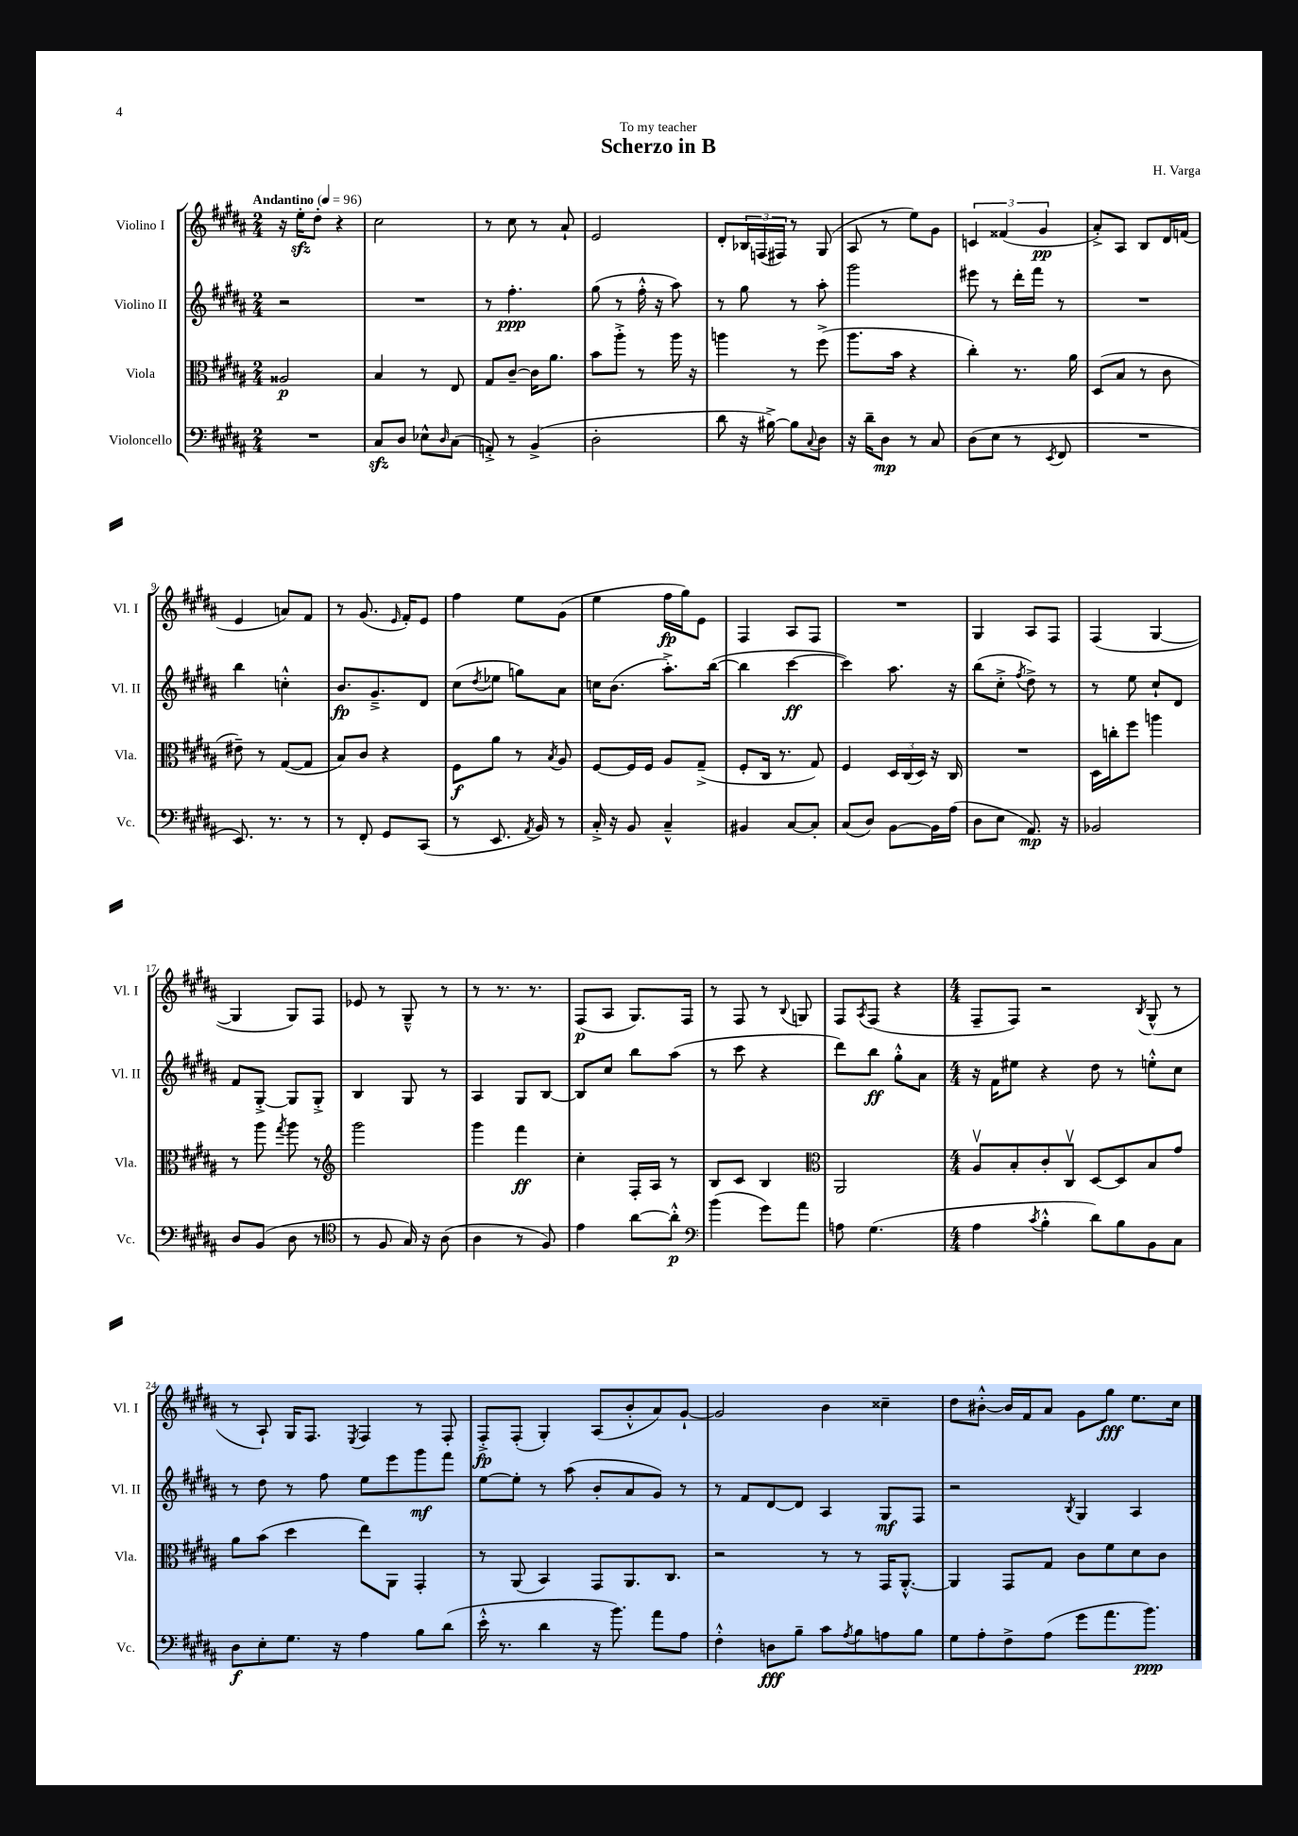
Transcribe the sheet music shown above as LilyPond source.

\header { title = "Scherzo in B" composer = "H. Varga" dedication = "To my teacher" }
<<
\new StaffGroup <<
\new Staff = "s0" \with { instrumentName = "Violino I" shortInstrumentName = "Vl. I" } {
    \clef treble \key b \major \numericTimeSignature \time 2/4 \tempo "Andantino" 4 = 96
    r16 e''16-.\sfz dis''8-. r4 |
    cis''2 |
    r8 cis''8 r8 ais'8-! |
    e'2 |
    dis'8-. \tuplet 3/2 { bes16 f16( fis16) } r8 gis8( |
    ais8 r8 e''8) gis'8 |
    \tuplet 3/2 { c'4 fisis'4( gis'4\pp } |
    ais'8-.->) ais8 b8 dis'16 f'16( |
    e'4 a'8) fis'8 |
    r8 gis'8.( \grace { e'16 } fis'16-.) e'8 |
    fis''4 e''8 gis'8( |
    e''4 fis''16\fp gis''16) e'8 |
    fis4 ais8 fis8 |
    R2 |
    gis4 ais8 fis8 |
    fis4( gis4~ |
    gis4 gis8) fis8 |
    ees'8 r8 gis8---^ r8 |
    r8 r8. r8. |
    fis8\p( ais8 gis8.) fis16 |
    r8 fis8 r8 \appoggiatura { b8 } g8 |
    fis8 \acciaccatura { ais8 } fis8( r4 |
    \numericTimeSignature \time 4/4 fis8-- fis8) r2 \acciaccatura { b8 } gis8-^( r8 |
    r8 ais8-!) gis16 fis8. \acciaccatura { e8 } fis4 r8 fis8-. |
    fis8-.->\fp fis8-.( gis4-.) ais8( b'8-.-^ ais'8) gis'8~-! |
    gis'2 b'4 cisis''4-- |
    dis''8 bis'8~-.-^ bis'16 fis'16 ais'8 gis'8 gis''8\fff e''8. cis''16 \bar "|." |
}
\new Staff = "s1" \with { instrumentName = "Violino II" shortInstrumentName = "Vl. II" } {
    \clef treble \key b \major \numericTimeSignature \time 2/4
    r2 |
    R2 |
    r8 fis''4.-.\ppp |
    gis''8( r8 fis''16-.-^ r16 ais''8) |
    r8 gis''8 r8 ais''8-. |
    gis'''2 |
    eis'''8 r8 dis'''16-. fis'''16 r8 |
    R2 |
    b''4 c''4-.-^ |
    b'8.\fp gis'8.---> dis'8 |
    cis''8( \acciaccatura { dis''8 } ees''8 g''8) ais'8 |
    c''16 b'8.( ais''8.-.->) b''16~( |
    b''4 cis'''4~\ff |
    cis'''4) ais''8. r16 |
    b''8( cis''8-.-> \acciaccatura { fis''8 } dis''8->) r8 |
    r8 e''8 cis''8-! dis'8 |
    fis'8 gis8~-.-> gis8 gis8-.-> |
    b4 gis8 r8 |
    ais4 gis8 b8~ |
    b8 cis''8 b''8 ais''8( |
    r8 cis'''8 r4 |
    dis'''8) b''8\ff gis''8-.-^ ais'8 |
    \numericTimeSignature \time 4/4 r16 fis'16 eis''8 r4 dis''8 r8 e''8-.-^ cis''8 |
    r8 dis''8 r8 fis''8 e''8 e'''8 gis'''8\mf fis'''8 |
    e''8~ e''8-. r8 ais''8( b'8-. ais'8 gis'8) r8 |
    r8 fis'8 dis'8~ dis'8 ais4 gis8\mf fis8 |
    r2 \acciaccatura { b8 } gis4 ais4 \bar "|." |
}
\new Staff = "s2" \with { instrumentName = "Viola" shortInstrumentName = "Vla." } {
    \clef alto \key b \major \numericTimeSignature \time 2/4
    aisis2\p |
    b4 r8 e8 |
    gis8 cis'8~-- cis'16 ais'8. |
    b'8 ais''8-.-> r8 ais''16 r16 |
    a''4 r8 fis''8->( |
    ais''8. b'16 r4 |
    cis''4-.) r8. ais'16 |
    dis8( b8 r8 cis'8 |
    eis'8--) r8 gis8~( gis8 |
    b8) cis'8 r4 |
    fis8\f ais'8 r8 \acciaccatura { b8 } ais8 |
    fis8~ fis16 fis16 ais8 gis8--->( |
    fis8-. cis16 r8. gis8) |
    fis4 \tuplet 3/2 { dis16 cis16( dis16) } r16 cis16 |
    R2 |
    dis16 c''16-. fis''8 a''4 |
    r8 ais''8 \acciaccatura { gis''8 } ais''8 r8 |
    \clef treble gis'''2 |
    gis'''4 fis'''4\ff |
    cis''4-. fis16-. ais16 r8 |
    b8 cis'8 b4 |
    \clef alto ais,2 |
    \numericTimeSignature \time 4/4 ais8\upbow b8-. cis'8-. cis8\upbow dis8~ dis8 b8 gis'8 |
    ais'8 b'8( dis''4 e''8) ais,8 gis,4-. |
    r8 ais,8( b,4) gis,8 ais,8. cis8. |
    r2 r8 r8 gis,16 ais,8.~-.-^ |
    ais,4 gis,8 gis8 cis'8 fis'8 dis'8 cis'8 \bar "|." |
}
\new Staff = "s3" \with { instrumentName = "Violoncello" shortInstrumentName = "Vc." } {
    \clef bass \key b \major \numericTimeSignature \time 2/4
    R2 |
    cis8\sfz dis8 ees8-^ \grace { dis16 } cis8( |
    a,8-.->) r8 b,4->( |
    dis2-. |
    dis'8 r16 bis16~->) bis8 \appoggiatura { cis8 } dis8 |
    r16 dis'16-- dis8\mp r8 cis8 |
    dis8( e8 r8 \acciaccatura { e,8 } fis,8 |
    R2 |
    e,8.) r8. r8 |
    r8 fis,8-. gis,8 cis,8( |
    r8 e,8. \acciaccatura { ais,8 } b,16) r8 |
    cis16-.-> r16 b,8 cis4---^ |
    bis,4 cis8~ cis8-. |
    cis8( dis8) b,8~ b,16 ais16( |
    dis8 e8 ais,8.\mp) r16 |
    bes,2 |
    dis8 b,8( dis8 r8 |
    \clef tenor r8 fis8 gis16) r16 ais8( |
    ais4 r8 fis8) |
    e'4 ais'8~ ais'8-.-^\p |
    \clef bass b'4( gis'8) ais'8 |
    a8 gis4.( |
    \numericTimeSignature \time 4/4 ais4 \acciaccatura { cis'8 } b4-.-^ dis'8) b8 b,8 cis8 |
    dis8\f e8-. gis8. r16 ais4 b8 dis'8( |
    e'16-.-^ r8. dis'4 r16 b'8.) ais'8 ais8 |
    fis4-.-^ d8\fff b8-- cis'8 \acciaccatura { ais8 } b8 a8 b8 |
    gis8 ais8-. fis8-> ais8( gis'8 ais'8. b'8.\ppp) \bar "|." |
}
>>
>>
